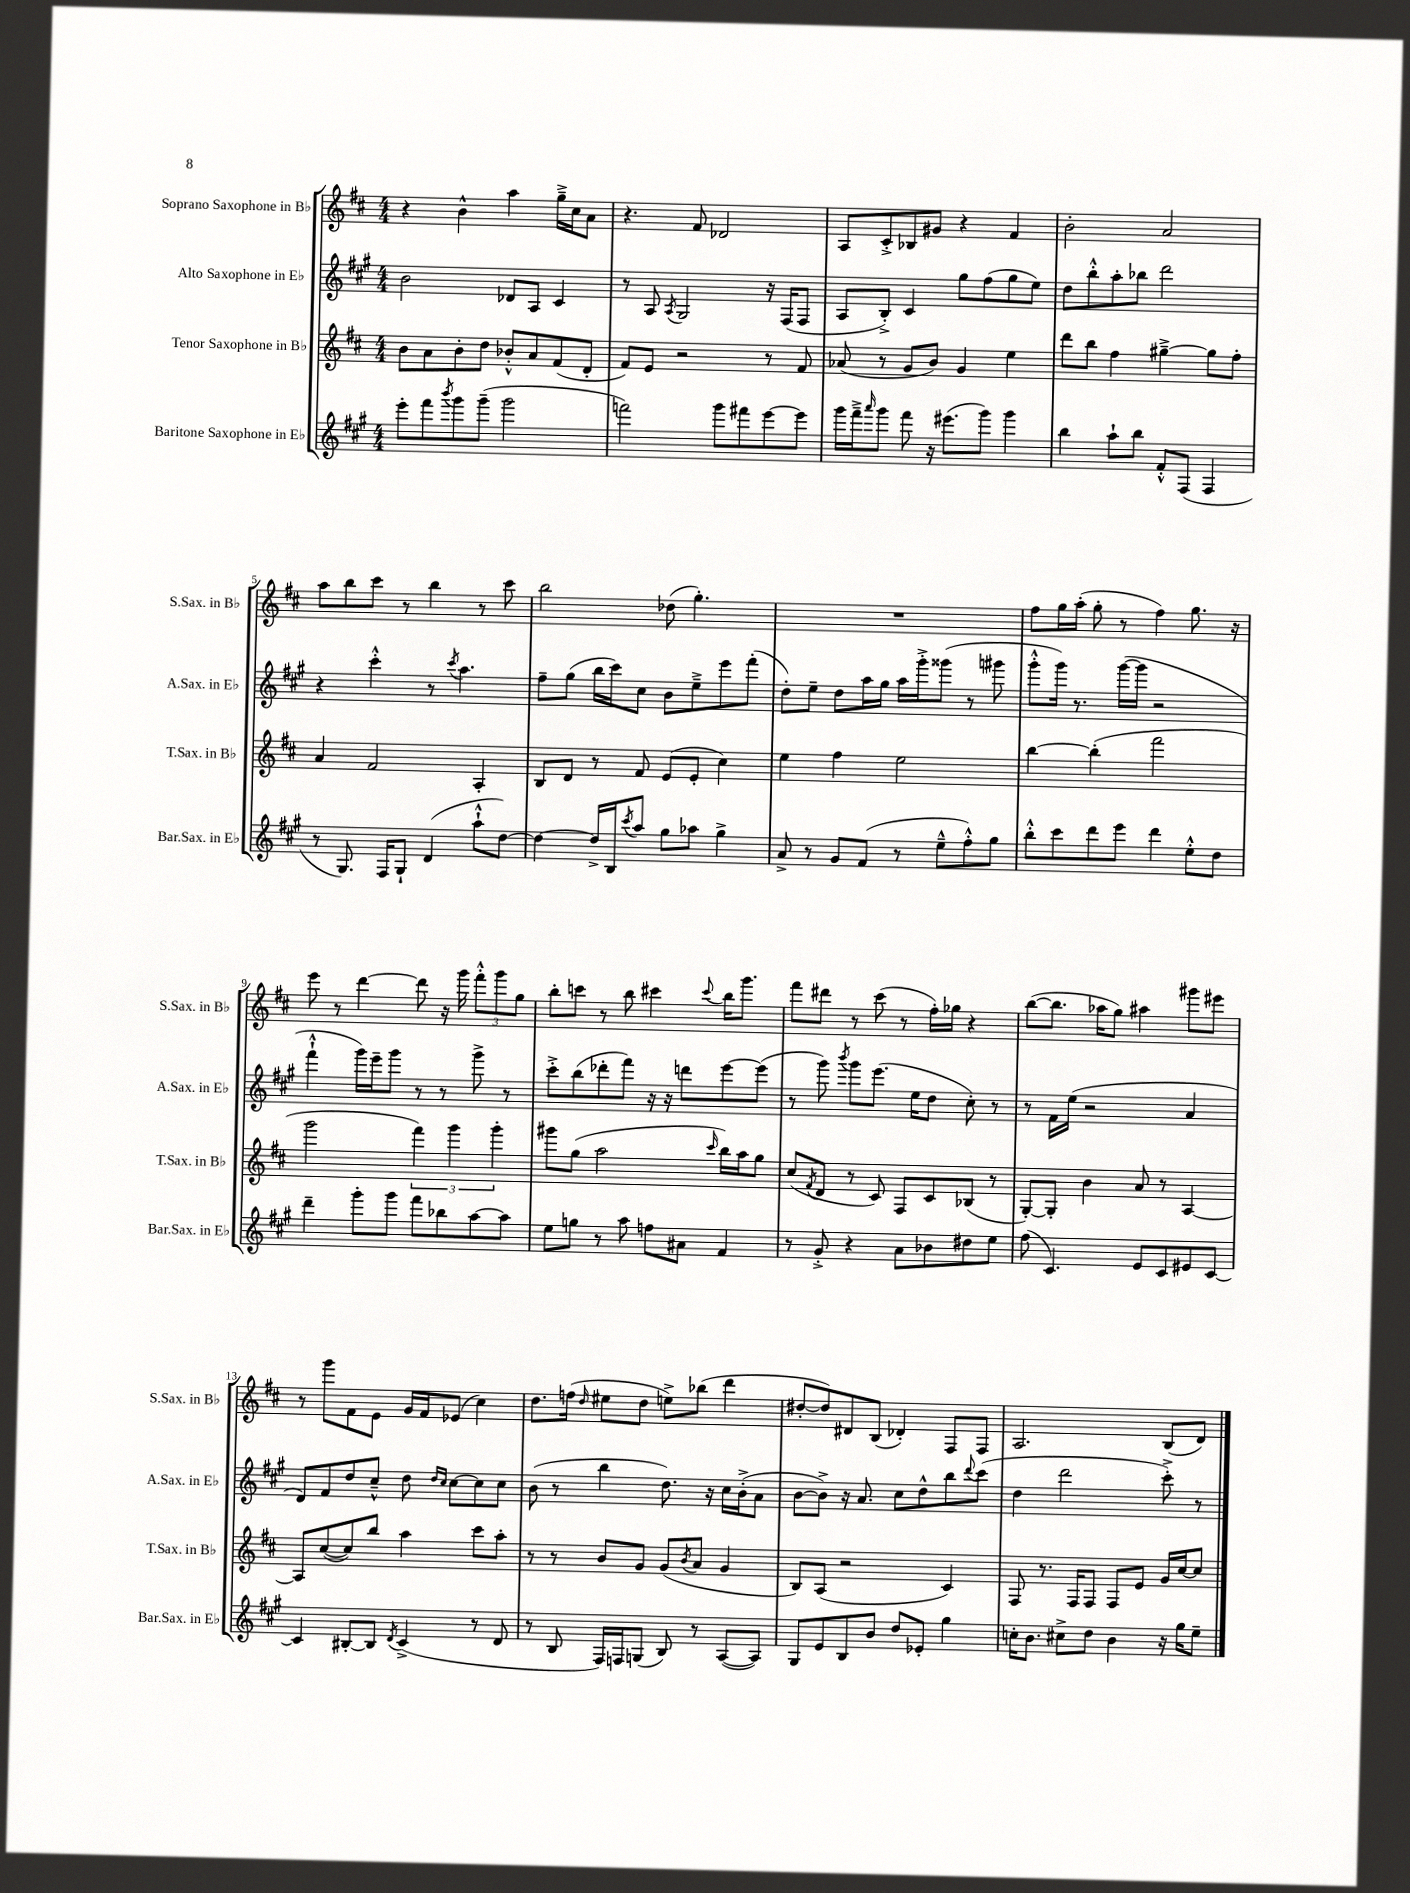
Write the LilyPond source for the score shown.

<<
\new StaffGroup <<
\new Staff = "s0" \with { instrumentName = "Soprano Saxophone in Bb" shortInstrumentName = "S.Sax. in Bb" } {
    \clef treble \key d \major \numericTimeSignature \time 4/4
    r4 b'4-^ a''4 g''16---> cis''16 a'8 |
    r4. fis'8 des'2 |
    a8 cis'8-.-> bes8 gis'8 r4 fis'4 |
    b'2-. a'2 |
    a''8 b''8 cis'''8 r8 b''4 r8 cis'''8 |
    b''2 des''8( g''4.-.) |
    R1 |
    fis''8 g''16 a''16-.( g''8-. r8 fis''4) g''8. r16 |
    e'''8 r8 d'''4~ d'''8 r16 g'''16 \tuplet 3/2 { fis'''8-.-^ g'''8 g''8 } |
    b''8-. c'''8 r8 b''8 cis'''4 \appoggiatura { cis'''8 } b''16 g'''8. |
    fis'''8 dis'''8 r8 cis'''8( r8 fis''16-.) ges''16 r4 |
    b''8~( b''8. aes''16 g''8) ais''4 gis'''8 eis'''8 |
    r8 g'''8 fis'8 e'8 g'16 fis'16 ees'8( cis''4) |
    d''8. f''16( \grace { d''16 } eis''8 d''8 e''8->) bes''8( d'''4 |
    dis''8~-. dis''8) dis'8 b8( des'4-.) fis8 fis8 |
    a2. b8( d'8) \bar "|." |
}
\new Staff = "s1" \with { instrumentName = "Alto Saxophone in Eb" shortInstrumentName = "A.Sax. in Eb" } {
    \clef treble \key a \major \numericTimeSignature \time 4/4
    b'2 des'8 a8 cis'4 |
    r8 a8 \acciaccatura { a8 } gis2 r16 fis16( fis8 |
    a8 b8-.->) cis'4 gis''8 fis''8( gis''8 e''8) |
    d''8 b''8-.-^ a''8-. bes''8 d'''2 |
    r4 cis'''4-.-^ r8 \acciaccatura { cis'''8 } a''4. |
    fis''8-- gis''8( b''16 cis'''16) cis''8 b'8 e''8---> e'''8 fis'''8-.( |
    d''8-.) e''8-- d''8 a''16 gis''16 a''16 gis'''16-.-> gisis'''8( r8 gis'''8 |
    gis'''8-.-^ gis'''16) r8. gis'''16~( gis'''16 r2 |
    fis'''4-!-^ gis'''16) e'''16-- gis'''8 r8 r8 gis'''8-> r8 |
    cis'''8-.-> b''8( des'''8-. fis'''8) r16 r16 d'''8 e'''8~ e'''8( |
    r8 gis'''8) \acciaccatura { b'''8 } gis'''8 e'''8.( e''16 d''8 cis''8-.) r8 |
    r8 fis'16 e''16( r2 a'4 |
    d'8) fis'8 d''8 cis''8---^ d''8 \grace { d''16 cis''16 } cis''8~ cis''8 cis''8 |
    b'8( r8 b''4 d''8.) r16 cis''16 b'16-.->( a'8 |
    b'8~ b'8->) r16 a'8. cis''8 d''8-^ b''8 \appoggiatura { d'''8 } cis'''8( |
    d''4 d'''2 cis'''8-.->) r8 \bar "|." |
}
\new Staff = "s2" \with { instrumentName = "Tenor Saxophone in Bb" shortInstrumentName = "T.Sax. in Bb" } {
    \clef treble \key d \major \numericTimeSignature \time 4/4
    b'8 a'8 b'8-. d''8 bes'8-.-^ a'8 fis'8( d'8-. |
    fis'8) e'8 r2 r8 fis'8 |
    aes'8( r8 g'8 b'8) g'4 e''4 |
    d'''8 b''8 fis''4 gis''4~---> gis''8 fis''8-. |
    a'4 fis'2 a4-. |
    b8 d'8 r8 fis'8 e'8( e'8-. cis''4) |
    e''4 fis''4 e''2 |
    b''4~ b''4-.( fis'''2 |
    g'''2 \tuplet 3/2 { fis'''4) g'''4 g'''4-. } |
    gis'''8 g''8( a''2 \grace { cis'''16 } b''16) a''16 g''8 |
    cis''8( \acciaccatura { fis'8 } d'8 r8 cis'8) fis8 cis'8 bes8( r8 |
    g8~-.) g8-. b'4 a'8 r8 a4~ |
    a8 cis''8~( cis''8) b''8 a''4 cis'''8 a''8-. |
    r8 r8 b'8 g'8 g'8( \acciaccatura { b'8 } a'8 g'4 |
    b8) a8( r2 cis'4) |
    fis8 r8. fis16 fis8 fis8 e'8 g'16 cis''16~ cis''8 \bar "|." |
}
\new Staff = "s3" \with { instrumentName = "Baritone Saxophone in Eb" shortInstrumentName = "Bar.Sax. in Eb" } {
    \clef treble \key a \major \numericTimeSignature \time 4/4
    e'''8-. fis'''8 \acciaccatura { b'''8 } gis'''8 gis'''8--( gis'''2 |
    f'''2) gis'''8 fis'''8 e'''8~ e'''8 |
    gis'''16 fis'''16---> \grace { a'''16 } gis'''8 fis'''8 r16 eis'''8.( gis'''8) gis'''4 |
    b''4 a''8-! b''8 fis'8-.-^ fis8( fis4 |
    r8 gis8.) fis16 gis8-! d'4( a''8-!-^ d''8~) |
    d''4~ d''16-> b16 \acciaccatura { cis'''8 } a''8 gis''8 aes''8 gis''4-> |
    a'8-> r8 gis'8 fis'8( r8 e''8---^ fis''8-.-^) gis''8 |
    b''8-.-^ cis'''8 d'''8 e'''8 d'''4 e''8-.-^ d''8 |
    d'''4-- gis'''8-. gis'''8 fis'''8 bes''8 a''8~ a''8 |
    e''8 g''8 r8 a''8 f''8 ais'8 fis'4 |
    r8 gis'8-.-> r4 a'8 bes'8 dis''8 e''8 |
    fis''8( cis'4.) e'8 cis'8 eis'8 cis'8~ |
    cis'4 bis8~-. bis8 \acciaccatura { d'8 } cis'4->( r8 d'8 |
    r8 b8 fis16) f16 g8( b8) r8 a8~( a8) |
    gis8 e'8 b8 b'8 d''8 ees'8-. gis''4 |
    c''16-. b'8. cis''8-> d''8 b'4 r16 gis''16 e''8-- \bar "|." |
}
>>
>>
